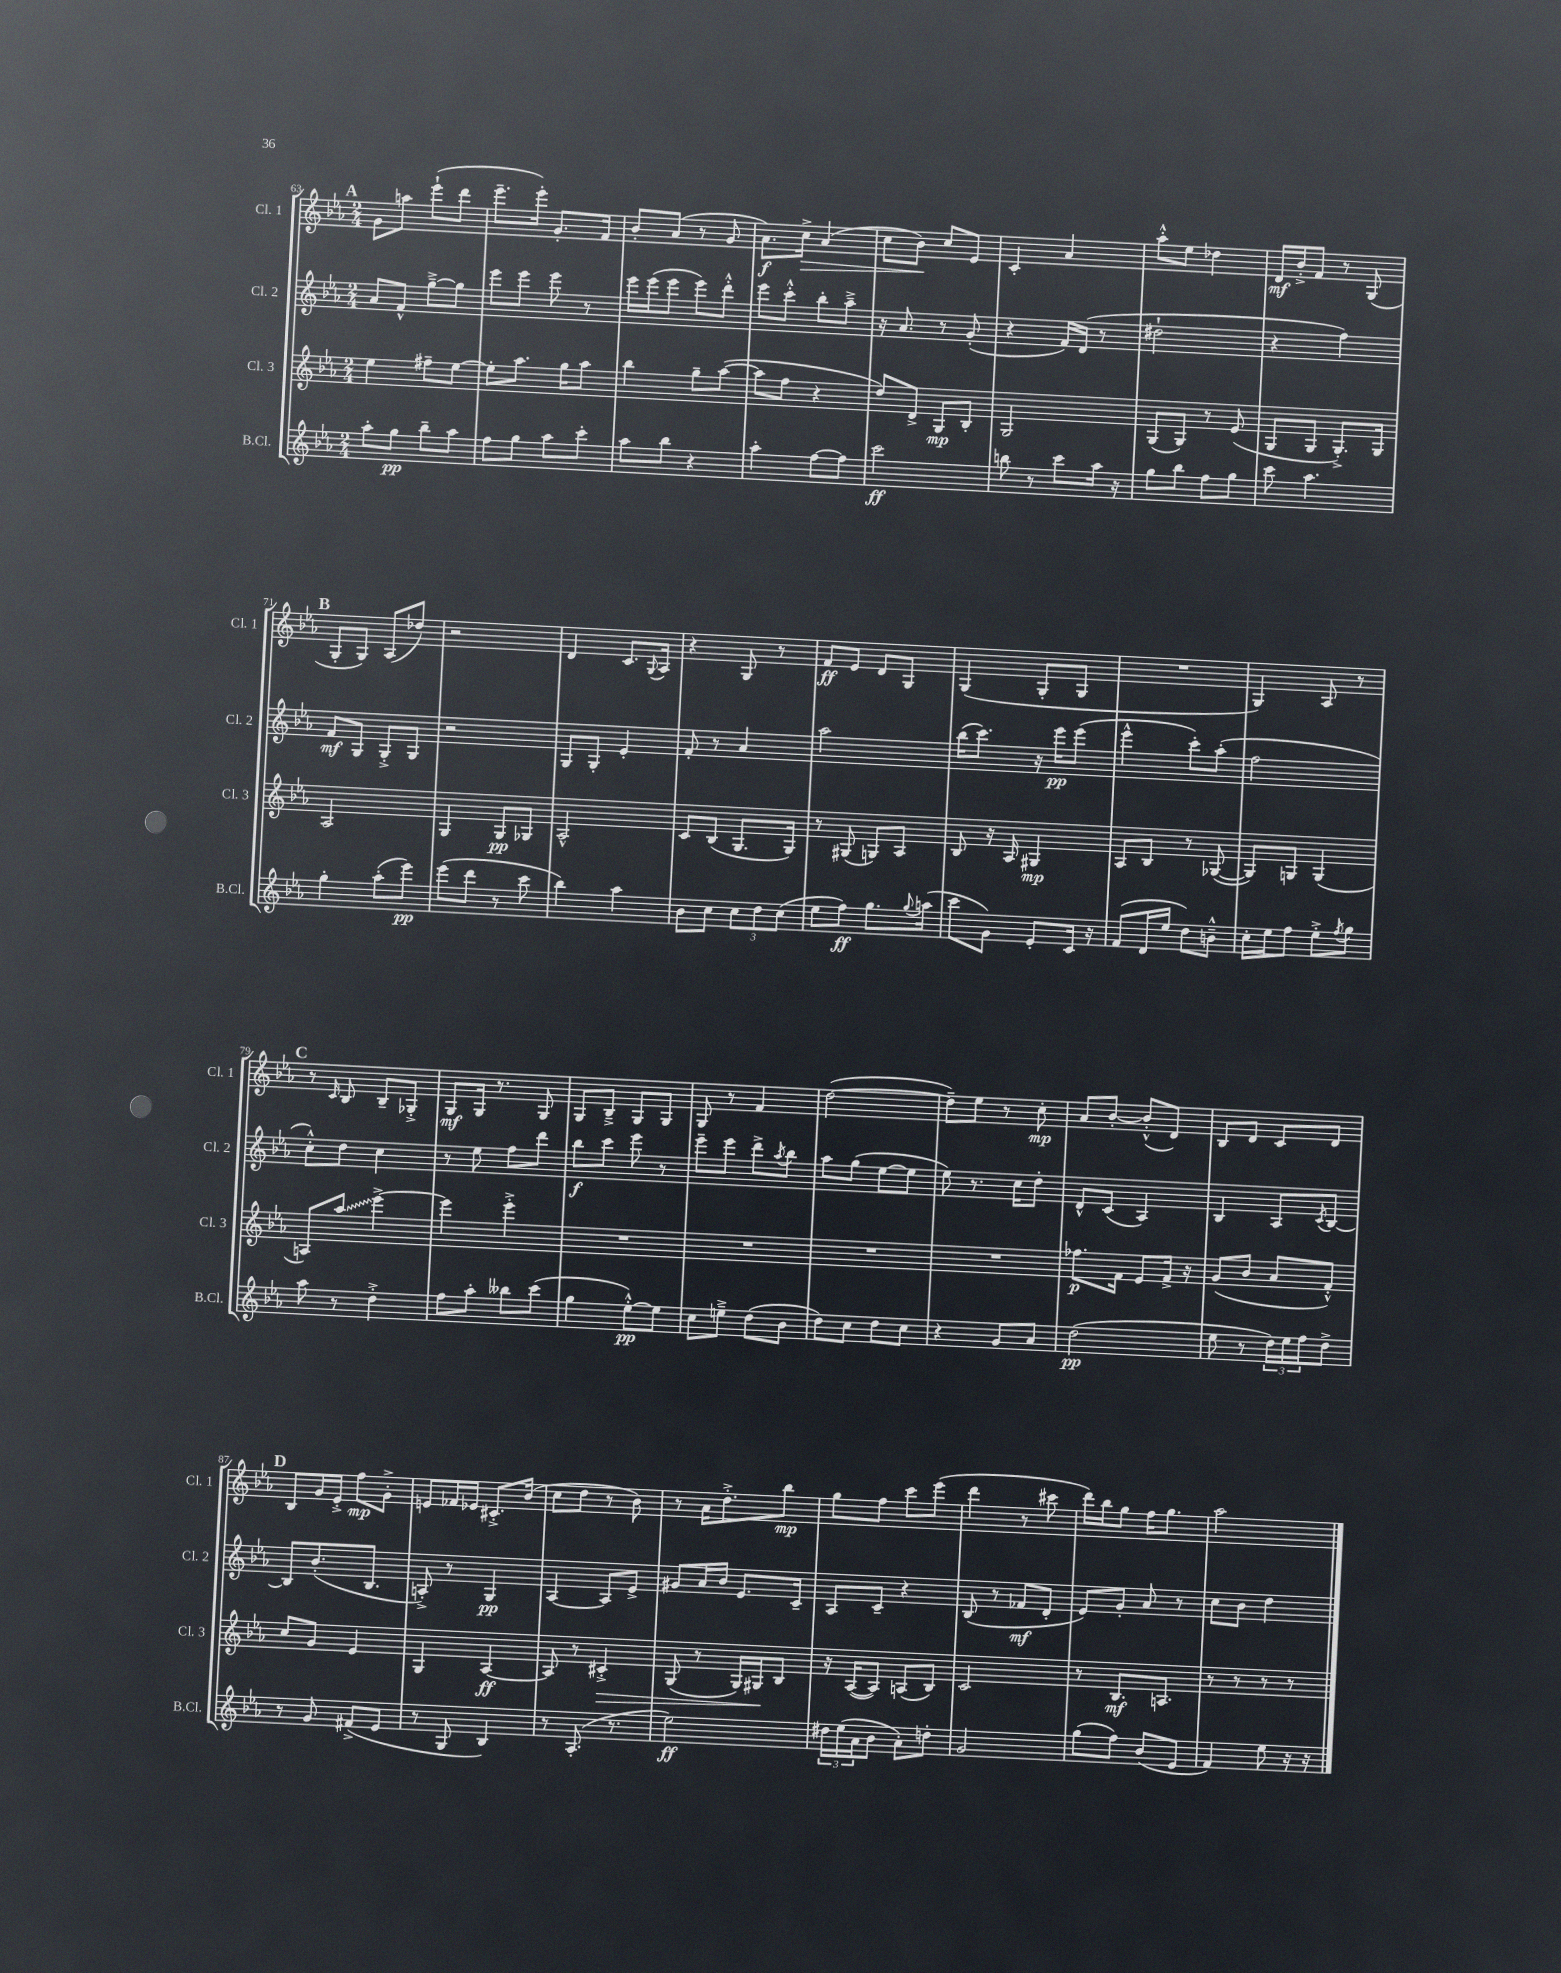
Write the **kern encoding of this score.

**kern	**kern	**kern	**kern
*staff4	*staff3	*staff2	*staff1
*clefG2	*clefG2	*clefG2	*clefG2
*k[b-e-a-]	*k[b-e-a-]	*k[b-e-a-]	*k[b-e-a-]
*M2/4	*M2/4	*M2/4	*M2/4
8aa-'	4ee-	8a-	8g
8gg	.	8f^^	8aa
8bb-~	8ff#~	[8gg~^	(8eee-`
8aa-	[8ee-	8gg]	8ddd
=	=	=	=
8ff	8ee-']	8eee-	8.eee-~
8gg	8.aa-	8eee-	.
.	.	.	16eee-')
8aa-	.	8eee-	8.g'
.	16gg	.	.
8ccc'	8aa-	8r	.
.	.	.	16f
=	=	=	=
8aa-	4bb-	16eee-	8b-'
.	.	(16eee-	.
8bb-	.	8eee-	(8a-
4r	8gg~	8eee-)	8r
.	([8aa-	8ddd'^^	8g
=	=	=	=
4aa-'	8aa-]	8eee-	8.a-)
.	8ff	8ccc'^^	.
.	.	.	16cc^
[8ff	4r	8bb-'	(4a-
8ff]	.	8aa-~^	.
=	=	=	=
2ccc	8dd)	16r	8cc
.	.	8.a-	.
.	8d^	.	8b-)
.	8G	8r	8cc
.	8B-'	(8g'	8e-
=	=	=	=
8bb	2G	4r	4c'
8r	.	.	.
8ccc	.	16f)	4a-
.	.	(16d	.
16aa-	.	8r	.
16r	.	.	.
=	=	=	=
8gg	(8G	2dd#`	8aa-'^^
8bb-	8G)	.	8ee-
8ff	8r	.	4dd-
8gg	(8e-	.	.
=	=	=	=
8ccc	8G	4r	16d
.	.	.	16b-'^
4.aa-	8G	.	8f
.	8.G'^)	4ff)	8r
.	.	.	(8G
.	16G	.	.
=	=	=	=
4gg'	2A-	8f	8G'
.	.	8G	8G)
(8aa-'	.	8G'^	(8A-
8eee-)	.	8G	8dd-)
=	=	=	=
(8eee-	4G	2r	2r
8ddd	.	.	.
8r	8G	.	.
8ccc	8G-	.	.
=	=	=	=
4bb-)	2A-^^	8G	4d
.	.	8G'	.
4aa-	.	4e-'	8.c
.	.	.	8qqG
.	.	.	16A-
=	=	=	=
8b-	8c	8f'	4r
8cc	(8B-	8r	.
12cc	8.G	4a-	8G
12dd	.	.	.
.	.	.	8r
(12cc	.	.	.
.	16G)	.	.
=	=	=	=
8ee-	8r	2aa-	8f
8ff)	(8G#	.	8e-
8.gg	8G)	.	8d
.	8A-	.	8G
8qqgg	.	.	.
(16aa	.	.	.
=	=	=	=
8ccc	8B-	(16bb-	(4G
.	.	8.ccc)	.
8g)	16r	.	.
.	16A-	.	.
8e-'	4G#	16r	8G'
.	.	16eee-	.
16c	.	(8eee-	8G
16r	.	.	.
=	=	=	=
(8f	8A-	4eee-^^	2r
16d	8B-	.	.
16ee-	.	.	.
8dd)	8r	8ccc')	.
8b~^^	([8G-	(8aa-'	.
=	=	=	=
16cc'	8G-])	2ff	4G)
16ee-	.	.	.
8ff	8G	.	.
8ee-'^	(4G	.	8A-
8qff	.	.	.
8gg	.	.	8r
=	=	=	=
8aa-	8A)	8cc'^^)	8r
.	.	.	16qqc
8r	8aa-	8dd	8B-
4dd'^	[4eee-^	4cc	8B-~
.	.	.	8G-'^
=	=	=	=
8ff	4eee-]	8r	8G
8aa-'	.	8ee-	16G
.	.	.	8.r
8bb--	4eee-'^	8ff	.
(8ccc	.	8ddd	8G
=	=	=	=
4gg	2r	8bb-	8G
.	.	8ccc	8B-~^
[8ee-'^^)	.	8eee-	8G
8ee-]	.	8r	8G
=	=	=	=
8cc	2r	8eee-~	8G
8ee~^	.	8eee-	8r
(8dd	.	8ddd^	4f
.	.	8qaa-	.
8b-	.	8bb-	.
=	=	=	=
8dd)	2r	8aa-	([2dd
8cc	.	(8gg	.
8dd	.	[8ee-	.
8cc	.	8ee-]	.
=	=	=	=
4r	2r	8ee-)	8dd~])
.	.	8.r	8ee-
8g	.	.	8r
.	.	16cc	.
8a-	.	8dd'	8cc'
=	=	=	=
(2dd	8.ff-	8d^^	8a-
.	.	(8c	[8b-'
.	16f	.	.
.	8e-	4A-)	(8b-'^^]
.	16f^	.	8d)
.	16r	.	.
=	=	=	=
8ee-	(8g	4B-	8B-
8r	8b-	.	8d
24dd)	8a-	8A-	8c
24ee-	.	.	.
24ff	.	.	.
.	.	8qc	.
8dd^	8f'^^)	[8B-	8d
=	=	=	=
8r	8cc	8B-]	8B-
8g	8g	(8.b-'	16g
.	.	.	16e-'^
(8f#^	4e-	.	8ff
.	.	8.B-	.
8e-	.	.	8g'^
=	=	=	=
8r	4G	8A'^)	8e
8G	.	8r	16f-
.	.	.	16e-
4B-)	[4A-	4G	8.c#'^
.	.	.	(16b-
=	=	=	=
8r	8A-]	[4A-	8cc
(8.A-'	8r	.	8dd
.	4c#'^	8A-]	8r
8.r	.	.	.
.	.	8e-^	8b-)
=	=	=	=
2ee-)	(8G	8g#	8r
.	8r	16a-	16a-
.	.	16b-	8.dd'^
.	16G)	8.e-	.
.	16G#	.	.
.	8B-	.	8bb-
.	.	16c~	.
=	=	=	=
24dd#	16r	8A-	8gg
(24ee-	.	.	.
.	([16A-	.	.
24a-	.	.	.
8b-	8A-])	8c~	8ff
8a-')	(8A	4r	8ccc
8dd'	8B-)	.	(8eee-
=	=	=	=
2g	2c	(8B-	4ddd
.	.	8r	.
.	.	8f-	8r
.	.	8d'	8ccc#
=	=	=	=
(8gg	8r	8e-)	16ddd)
.	.	.	16bb-
8ff)	8.B-	8g'	8gg
(8b-	.	8a-	16ff
.	8.A	.	8.gg
8e-	.	8r	.
=	=	=	=
4f)	8r	8cc	2aa-
.	8r	8b-	.
8ee-	8r	4dd	.
16r	8r	.	.
16r	.	.	.
==	==	==	==
*-	*-	*-	*-
